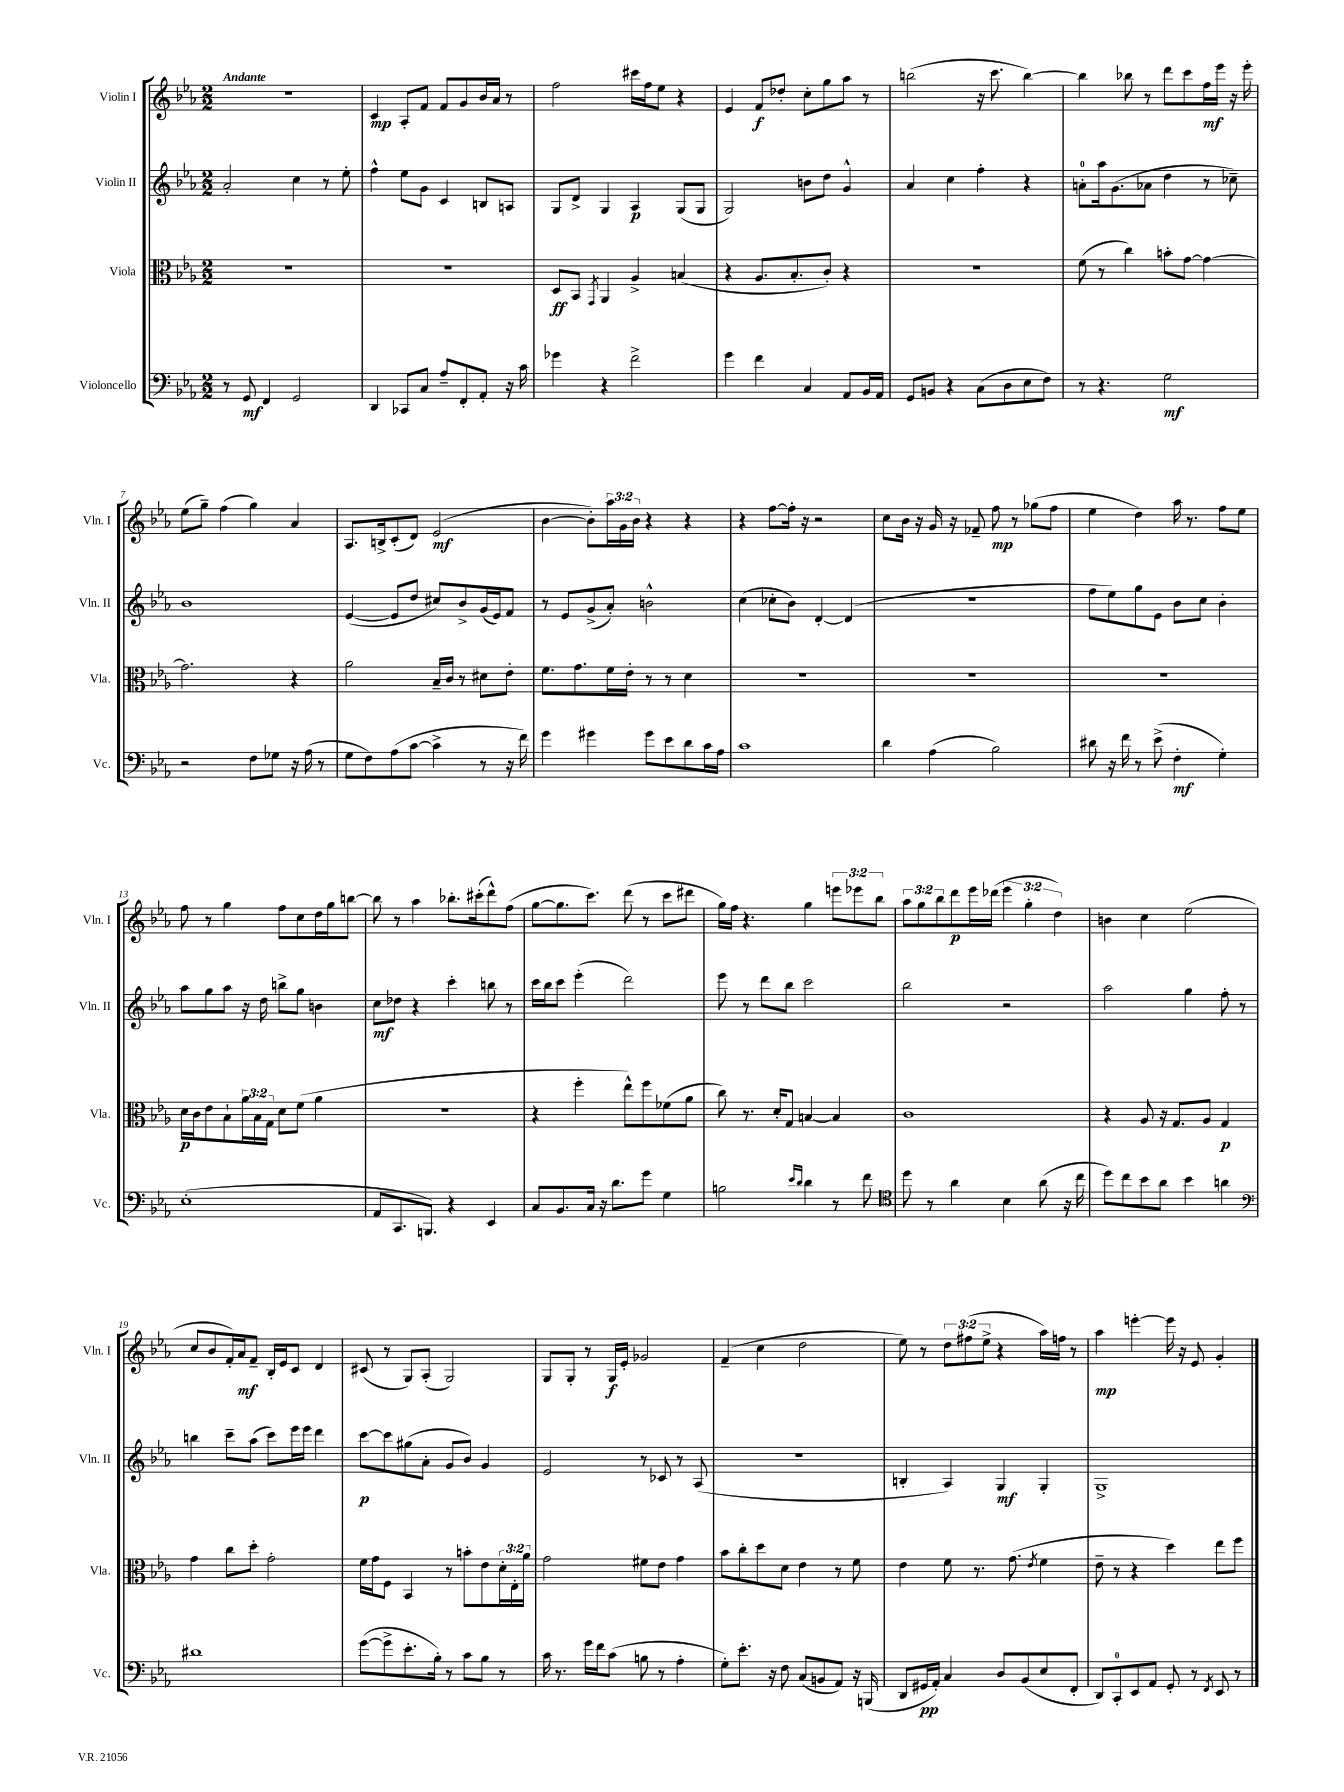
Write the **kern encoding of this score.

**kern	**kern	**kern	**kern
*staff4	*staff3	*staff2	*staff1
*clefF4	*clefC3	*clefG2	*clefG2
*k[b-e-a-]	*k[b-e-a-]	*k[b-e-a-]	*k[b-e-a-]
*M2/2	*M2/2	*M2/2	*M2/2
8r	1r	2a-'/	1r
8GG/	.	.	.
4FF/	.	.	.
2GG/	.	4cc\	.
.	.	8r	.
.	.	8ee-'\	.
=	=	=	=
4DD/	1r	4ff^^\	4c/
8CC-/L	.	8ee-\L	8A-'/L
8C/J	.	8g\J	8f/J
8A-~/L	.	4c/	8f/L
8FF'/	.	.	8g/
8AA-'/J	.	8B/L	16b-/L
.	.	.	16a-/JJ
16r	.	8A/J	8r
16c\	.	.	.
=	=	=	=
4g-\	8D/L	8G/L	2ff\
.	8BB-/J	8d^/J	.
.	8qGG/	.	.
4r	4AA-/	4G/	.
2f^\	4A-^/	4A-/	16ccc#\LL
.	.	.	16ff\J
.	.	.	8ee-\J
.	(4B/	(8G/L	4r
.	.	8G/J	.
=	=	=	=
4g\	4r	2G/)	4e-/
4f\	8.A-/L	.	8f/L
.	.	.	8dd-'/J
.	8.B-'/	.	.
4C/	.	8b\L	8cc'\L
.	8c'/J)	8dd\J	8gg\
8AA-/L	4r	4g^^/	8aa-\J
16BB-/L	.	.	8r
16AA-/JJ	.	.	.
=	=	=	=
8GG/L	1r	4a-/	(2bb\
8BB/J	.	.	.
4r	.	4cc\	.
(8C\L	.	4ff'\	16r
.	.	.	8.ccc\
8D\	.	.	.
8E-\	.	4r	[4bb\)
8F\J)	.	.	.
=	=	=	=
8r	(8f\	8a'\L	4bb\]
4.r	8r	16aa-\k	.
.	.	(8.g\	.
.	4cc\)	.	8bb-\
.	.	8a-\J	8r
2G\	8b'\L	4dd\	8ddd\L
.	[8g\J	.	8ccc\
.	4g\_	8r	16ff\L
.	.	.	16eee-\JJ
.	.	8cc-~\)	16r
.	.	.	16eee-'\
=	=	=	=
2r	2.g\]	1b-	(8ee-\L
.	.	.	8gg~\J)
.	.	.	(4ff\
8F\L	.	.	4gg\)
8G-\J	.	.	.
16r	4r	.	4a-/
(16A-\	.	.	.
8r	.	.	.
=	=	=	=
8G\L	2a-\	([4e-/	8.A-/L
8F\)	.	.	.
.	.	.	16B^/k
(8A-\	.	8e-/]L	(8c'/
[8c\J	.	8dd/J	8d/J)
4c^\]	16B-~/LL	8cc#/L)	(2e-/
.	16c/JJ	.	.
.	8r	8b-^/	.
8r	8d#\L	(16g/L	.
.	.	16e-/J)	.
16r	8e-'\J	8f/J	.
16f\)	.	.	.
=	=	=	=
4g\	8.f\L	8r	[4b-\
.	.	8e-/L	.
.	8.g\	.	.
4g#\	.	(8g^/	8b-'\]L)
.	16f\L	8a-'/J)	24aa-\L
.	.	.	24g\
.	16e-'\JJ	.	.
.	.	.	24b-\JJ
8g#\L	8r	2b^^\	4r
8e-\	8r	.	.
8d\	4d\	.	4r
16c\L	.	.	.
16A-\JJ	.	.	.
=	=	=	=
1c	1r	(4cc\	4r
.	.	8cc-'\L	[8ff\L
.	.	8b-\J)	16ff'\]Jk
.	.	.	16r
.	.	[4d'/	2r
.	.	(4d/]	.
=	=	=	=
4d\	1r	1r	8cc\L
.	.	.	16b-\Jk
.	.	.	16r
(4A-\	.	.	16g/
.	.	.	16r
.	.	.	8f-~/
2B-\)	.	.	8ff\
.	.	.	8r
.	.	.	(8gg-\L
.	.	.	8ff\J
=	=	=	=
8d#\	1r	8ff\L	4ee-\
16r	.	8ee-\)	.
16f\	.	.	.
8r	.	8gg\	4dd\)
(8e-^\	.	8e-\J	.
4F'\	.	8b-\L	16aa-\
.	.	.	8.r
.	.	8cc\J	.
4G'\)	.	4b-'\	8ff\L
.	.	.	8ee-\J
=	=	=	=
(1E-'	16d\LL	8aa-\L	8ff\
.	16c\J	.	.
.	8e-\	8gg\	8r
.	8B-`\	8aa-\J	4gg\
.	24a-\L	16r	.
.	24B-\	.	.
.	.	16dd\	.
.	24G\JJ	.	.
.	8d\L	8bb^\L	8ff\L
.	(8f\J	8gg\J	8cc\
.	4a-\	4b\	16dd\L
.	.	.	16gg\J
.	.	.	[8bb\J
=	=	=	=
8AA-/L	1r	8cc\L	8bb\]
8.CC/	.	8dd-\J	8r
.	.	4r	4aa-\
8.BBB/J)	.	.	.
4r	.	4ccc'\	8.bb-'\L
.	.	.	(16ccc#'\k
4EE-/	.	8bb\	8ddd^^\)
.	.	8r	(8ff\J
=	=	=	=
8C/L	4r	16ccc\LL	[8gg\L
.	.	16bb-\J	.
8.BB-/	.	8ccc\J	8.gg\]
.	4ff'\	(4eee-'\	.
16C/Jk	.	.	8.ccc\J)
16r	.	.	.
8.d\L	.	.	.
.	8ee-^^\L)	2ddd\)	(8ddd\
8g\J	8ff\	.	8r
4G\	(8f-\	.	8ccc\L
.	8a-\J	.	8ddd#\J
=	=	=	=
2B\	8cc\)	8eee-\	16gg\LL)
.	.	.	16ff\JJ
.	8.r	8r	4.r
.	.	8ddd\L	.
.	16d'/LK	.	.
.	8G/J	8bb-\J	.
16qqe-/LL	.	.	.
16qqd/JJ	.	.	.
4d\	[4B/	2ccc\	4gg\
8r	4B/]	.	12eee\L
.	.	.	12eee-\
8f\	.	.	.
.	.	.	12bb-\J
=	=	=	=
*clefC4	*	*	*
8dd\	1c	2bb-\	12aa-\L
.	.	.	12gg\
8r	.	.	.
.	.	.	12bb-\
4a-\	.	.	8ddd\
.	.	.	16eee-\L
.	.	.	(16ddd-\JJ
4B-\	.	2r	6eee-\
.	.	.	6gg'\
(8a-\	.	.	.
.	.	.	6dd\)
16r	.	.	.
16cc\	.	.	.
=	=	=	=
8dd\L)	4r	2aa-\	4b\
8cc\	.	.	.
8b-\	8A-/	.	4cc\
8a-\J	16r	.	.
.	8.G/L	.	.
4b-\	.	4gg\	(2ee-\
.	8A-/J	.	.
4a\	4G/	8ff'\	.
.	.	8r	.
=	=	=	=
*clefF4	*	*	*
1d#	4g\	4bb\	8cc/L
.	.	.	8b-/
.	8cc\L	8ccc~\L	16f'/L)
.	.	.	16a-/J
.	8dd'\J	(8aa-\J	8f~/J
.	2g'\	8ccc\L)	16B-'/LL
.	.	.	16e-/J
.	.	16eee-\L	8c/J
.	.	16eee-\JJ	.
.	.	4ddd\	4d/
=	=	=	=
([8g\L	16f\LL	[8ccc\L	(8c#/
.	16g\J	.	.
8g^\]	8F\J	8ccc\]	8r
8.e-'\	4BB-/	(8gg#\	8G/L)
.	.	8a-'\J	(8A-'/J
16B-'\Jk)	.	.	.
8r	8r	8g/L	2G/)
8c\L	8b'\L	8b-/J)	.
8B-\J	8e-\	4g/	.
8r	24d'\L	.	.
.	24E-'\	.	.
.	24a-\JJ	.	.
=	=	=	=
16c\	2g\	2e-/	8G/L
8.r	.	.	.
.	.	.	8G'/J
16g\LL	.	.	8r
16f\J	.	.	.
(8c\J	.	.	16G/LL
.	.	.	16e-'/JJ
8B\	8f#\L	8r	2g-/
8r	8e-\J	8c-/	.
4A-'\	4g\	8r	.
.	.	(8A-/	.
=	=	=	=
8G'\L)	8b-\L	1r	(4f~/
8.e-'\J	8cc'\	.	.
.	8dd\	.	4cc\
16r	.	.	.
8F\	8d\J	.	.
(8C/L	4e-\	.	2dd\
8BB/	.	.	.
8AA-/J)	8r	.	.
16r	8f\	.	.
(16BBB/	.	.	.
=	=	=	=
8DD/L	4e-\	4B'/	8ee-\)
16GG#/L	.	.	8r
16AA-'/JJ)	.	.	.
4C/	8f\	4A-/)	12dd\L
.	.	.	(12ff#\
.	8.r	.	.
.	.	.	12ee-^\J
8D/L	.	4G/	4r
.	(8.g\	.	.
(8BB-/	.	.	.
.	8qe-/	.	.
8E-/	4f\	4G'/	16aa-\LL)
.	.	.	16ff\JJ
8FF'/J	.	.	8r
=	=	=	=
8DD/L)	8e-~\	1G^	4aa-\
8CC'/	8r	.	.
8EE-/	4r	.	[4eee'\
8AA-/J	.	.	.
8GG'/	4dd\)	.	16eee\]
.	.	.	16r
8r	.	.	8e-/
8qFF/	.	.	.
8EE-/	8ee-\L	.	4g'/
8r	8ff\J	.	.
==	==	==	==
*-	*-	*-	*-
